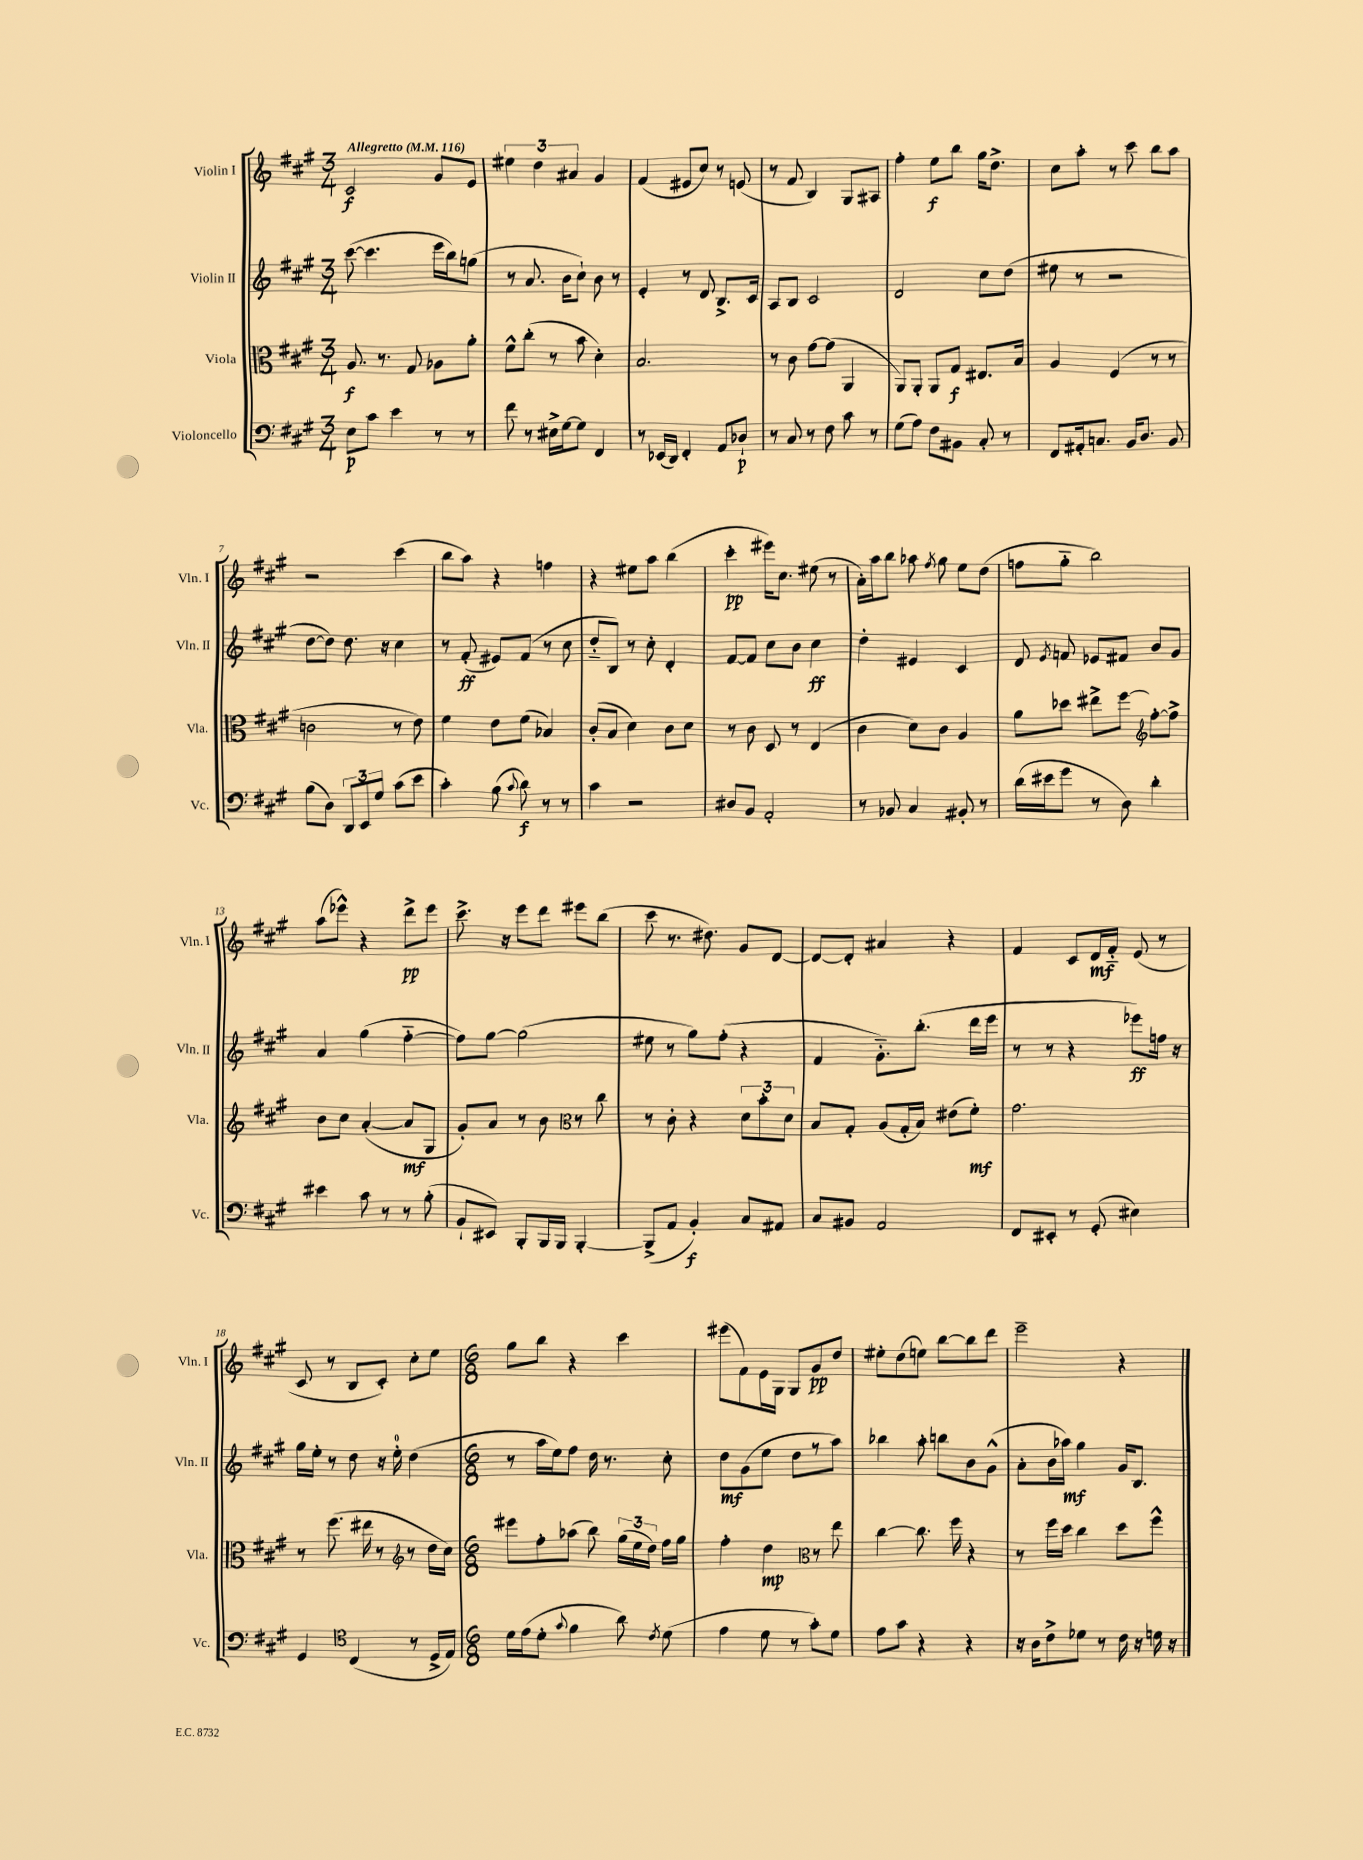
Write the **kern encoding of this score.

**kern	**dynam	**kern	**dynam	**kern	**dynam	**kern	**dynam
*part4	*part4	*part3	*part3	*part2	*part2	*part1	*part1
*staff4	*staff4	*staff3	*staff3	*staff2	*staff2	*staff1	*staff1
*I"Violoncello	*	*I"Viola	*	*I"Violin II	*	*I"Violin I	*
*I'Vc.	*	*I'Vla.	*	*I'Vln. II	*	*I'Vln. I	*
*clefF4	*	*clefC3	*	*clefG2	*	*clefG2	*
*k[f#c#g#]	*	*k[f#c#g#]	*	*k[f#c#g#]	*	*k[f#c#g#]	*
*M3/4	*	*M3/4	*	*M3/4	*	*M3/4	*
*MM116	*	*MM116	*	*MM116	*	*MM116	*
=1	=1	=1	=1	=1	=1	=1	=1
!	!	!	!	!	!	!LO:TX:a:B:t=Allegretto	!
8E\L	p	8.A/	f	([8ccc#\	.	2c#/	f
8c#\J	.	.	.	4.ccc#\]	.	.	.
.	.	8.r	.	.	.	.	.
4e\	.	.	.	.	.	.	.
.	.	8G#/	.	.	.	.	.
8r	.	8A-X\L	.	16eee\LL	.	8g#/L	.
.	.	.	.	16bb\J)	.	.	.
8r	.	8a'\J	.	(8ggn\J	.	8e/J	.
=2	=2	=2	=2	=2	=2	=2	=2
8f#\	.	8f#^^\L	.	8r	.	6ee#X\	.
8r	.	(8cc#'\J	.	8.a/	.	.	.
.	.	.	.	.	.	6dd\	.
16E#X^\LL	.	8r	.	.	.	.	.
[16G#\J	.	.	.	16b\KL	.	.	.
.	.	.	.	.	.	6a#X/	.
8G#\J]	.	8b\	.	8cc#`\J)	.	.	.
4FF#/	.	4d'\)	.	8b\	.	4g#/	.
.	.	.	.	8r	.	.	.
=3	=3	=3	=3	=3	=3	=3	=3
8r	.	2.B/	.	4e'/	.	(4f#/	.
(16EE-X/LL	.	.	.	.	.	.	.
16DD/JJ)	.	.	.	.	.	.	.
4FF#'/	.	.	.	8r	.	8e#X/L	.
.	.	.	.	8d/	.	8cc#/J)	.
8AA/L	.	.	.	8.B^/L	.	8r	.
8D-X`/J	p	.	.	.	.	(8en/	.
.	.	.	.	16c#/Jk	.	.	.
=4	=4	=4	=4	=4	=4	=4	=4
8r	.	8r	.	8A/L	.	8r	.
8C#/	.	8c#\	.	8B/J	.	8f#/	.
8r	.	[8g#\L	.	2c#/	.	4B/)	.
8F#\	.	(8g#\J]	.	.	.	.	.
8c#\	.	4AA/	.	.	.	8G#/L	.
8r	.	.	.	.	.	8A#X/J	.
=5	=5	=5	=5	=5	=5	=5	=5
(8G#\L	.	8AA/L)	.	2d/	.	4ff#'\	.
8A\J)	.	8AA'/J	.	.	.	.	.
8F#\L	.	8AA/L	.	.	.	8ee\L	f
8BB#X\J	.	8G#/J	f	.	.	8bb\J	.
8C#'/	.	8.E#X/L	.	8cc#\L	.	16gg#\KL	.
.	.	.	.	.	.	8.dd^\J	.
8r	.	.	.	(8dd\J	.	.	.
.	.	16B/Jk	.	.	.	.	.
=6	=6	=6	=6	=6	=6	=6	=6
8FF#/L	.	4A/	.	8ee#X\	.	8cc#\L	.
16AA#X'/k	.	.	.	8r	.	8aa'\J	.
8.Cn/J	.	.	.	.	.	.	.
.	.	(4F#/	.	2r	.	8r	.
16BB/KL	.	.	.	.	.	8ccc#\	.
8.D/J	.	.	.	.	.	.	.
.	.	8r	.	.	.	8bb\L	.
8BB/	.	8r	.	.	.	8aa\J	.
!!LO:LB:g=z
=7	=7	=7	=7	=7	=7	=7	=7
(8B\L	.	2cn\	.	[8dd\L	.	2r	.
8D\J)	.	.	.	8dd\J])	.	.	.
12DD/L	.	.	.	8.dd\	.	.	.
12EE/	.	.	.	.	.	.	.
12G#/J	.	.	.	.	.	.	.
.	.	.	.	16r	.	.	.
(8c#\L	.	8r	.	4cc#\	.	(4ccc#\	.
8e\J	.	8e\)	.	.	.	.	.
=8	=8	=8	=8	=8	=8	=8	=8
4c#'\)	.	4f#\	.	8r	.	8bb\L	.
.	.	.	.	(8f#'/	ff	8aa\J)	.
(8B\	.	8e\L	.	8e#X/L)	.	4r	.
8qqc#/	.	.	.	.	.	.	.
8d\)	f	(8f#\J	.	(8f#/J	.	.	.
8r	.	4B-X/)	.	8r	.	4ffn\	.
8r	.	.	.	8cc#\	.	.	.
=9	=9	=9	=9	=9	=9	=9	=9
4c#\	.	(8c#'/L	.	8dd/L	.	4r	.
.	.	8B/J	.	8B/J)	.	.	.
2r	.	4d\)	.	8r	.	8ee#X\L	.
.	.	.	.	8cc#'\	.	8aa\J	.
.	.	8c#\L	.	4d'/	.	(4bb\	.
.	.	8d\J	.	.	.	.	.
=10	=10	=10	=10	=10	=10	=10	=10
8D#X/L	.	8r	.	[8f#/L	.	4ccc#'\	pp
8BB/J	.	8c#\	.	8f#/J]	.	.	.
2AA'/	.	8D/	.	8cc#\L	.	16eee#X\KL)	.
.	.	.	.	.	.	8.cc#\J	.
.	.	8r	.	8b\J	.	.	.
.	.	(4E/	.	4cc#\	ff	(8ee#X\	.
.	.	.	.	.	.	8r	.
=11	=11	=11	=11	=11	=11	=11	=11
8r	.	4c#\	.	4dd'\	.	16a'\LL)	.
.	.	.	.	.	.	16aa\J	.
8BB-X/	.	.	.	.	.	8bb\J	.
4C#/	.	8d\L)	.	4e#X/	.	8aa-X\	.
.	.	.	.	.	.	8qff#/	.
.	.	8c#\J	.	.	.	8gg#\	.
8BB#X'/	.	4A/	.	4c#/	.	8ee\L	.
8r	.	.	.	.	.	(8dd\J	.
=12	=12	=12	=12	=12	=12	=12	=12
(16d\LL	.	8a\L	.	8d/	.	8ffn\L	.
16e#X\J	.	.	.	.	.	.	.
.	.	.	.	8qe/	.	.	.
8g#\J	.	8dd-X\J	.	8fn/	.	8gg#\J	.
8r	.	8ee#X^\L	.	8e-X/L	.	2bb\)	.
8D\)	.	[8ff#\J	.	8f#X/J	.	.	.
4d'\	.	8ff#'\L_	.	8b/L	.	.	.
.	.	8ff#^\J]	.	8g#/J	.	.	.
!!LO:LB:g=z
=13	=13	=13	=13	=13	=13	=13	=13
*	*	*clefG2	*	*	*	*	*
4e#X\	.	8b\L	.	4a/	.	(8aa\L	.
.	.	8cc#\J	.	.	.	8eee-X^^\J)	.
8c#\	.	([4a'/	.	(4gg#\	.	4r	.
8r	.	.	.	.	.	.	.
8r	.	8a/L]	mf	[4ff#\	.	8ddd^\L	pp
(8B'\	.	8G#/J	.	.	.	8eee-\J	.
=14	=14	=14	=14	=14	=14	=14	=14
8BB`/L	.	8g#'/L)	.	8ff#\L])	.	8.ccc#^\	.
8EE#X/J)	.	8a/J	.	[8gg#\J	.	.	.
.	.	.	.	.	.	16r	.
8BBB'/L	.	8r	.	(2gg#\]	.	8eee\L	.
16BBB/L	.	8b\	.	.	.	8ddd\J	.
16BBB/JJ	.	.	.	.	.	.	.
[4BBB'/	.	8r	.	.	.	8eee#X\L	.
.	.	8cc#\	.	.	.	(8bb\J	.
=15	=15	=15	=15	=15	=15	=15	=15
*	*	*clefC3	*	*	*	*	*
(8BBB^/L]	.	8r	.	8ee#X\	.	8ccc#\	.
8AA/J	.	8c#'\	.	8r	.	8.r	.
4BB'/)	f	4r	.	8gg#\L)	.	.	.
.	.	.	.	.	.	8.dd#X\)	.
.	.	.	.	(8ff#'\J	.	.	.
8C#/L	.	12d\L	.	4r	.	8g#/L	.
.	.	12b'\	.	.	.	.	.
8AA#X/J	.	.	.	.	.	[8d/J	.
.	.	12d\J	.	.	.	.	.
=16	=16	=16	=16	=16	=16	=16	=16
8C#/L	.	8B/L	.	4f#/	.	8d/L_	.
8BB#X/J	.	8G#'/J	.	.	.	8d'/J]	.
2AA/	.	(8A/L	.	8.g#\L)	.	4a#X/	.
.	.	16G#'/L	.	.	.	.	.
.	.	16B/JJ)	.	(8.bb'\J	.	.	.
.	.	(8e#X\L	.	.	.	4r	.
.	.	8f#'\J)	mf	16ddd\LL	.	.	.
.	.	.	.	16eee\JJ	.	.	.
=17	=17	=17	=17	=17	=17	=17	=17
8FF#/L	.	2.g#\	.	8r	.	4f#/	.
8EE#X'/J	.	.	.	8r	.	.	.
8r	.	.	.	4r	.	8c#/L	.
(8GG#'/	.	.	.	.	.	16d/L	mf
.	.	.	.	.	.	16f#/JJ	.
4E#X\)	.	.	.	8eee-X\L)	ff	(8e/	.
.	.	.	.	16ffn\Jk	.	8r	.
.	.	.	.	16r	.	.	.
!!LO:LB:g=z
=18	=18	=18	=18	=18	=18	=18	=18
4GG#/	.	8r	.	16gg#\LL	.	8c#/	.
.	.	.	.	16ee'\JJ	.	.	.
.	.	(8.ff#\	.	8r	.	8r	.
*clefC4	*	*	*	*	*	*	*
(4C#/	.	.	.	8dd\	.	8B/L	.
.	.	16ee#X\	.	.	.	.	.
.	.	8r	.	16r	.	8c#'/J)	.
.	.	.	.	16ee'\	.	.	.
8r	.	8r	.	(4dd\	.	8cc#'\L	.
16D^/LL	.	16dd\LL	.	.	.	8ee\J	.
16E/JJ)	.	16cc#\JJ)	.	.	.	.	.
=19	=19	=19	=19	=19	=19	=19	=19
*	*	*clefG2	*	*	*	*	*
*M6/8	*	*M6/8	*	*M6/8	*	*M6/8	*
16d\LL	.	8eee#X\L	.	8r	.	8gg#\L	.
(16e\J	.	.	.	.	.	.	.
8d'\J	.	8ff#'\	.	16aa\LL	.	8bb\J	.
.	.	.	.	16ee\J)	.	.	.
8qqg#/	.	.	.	.	.	.	.
4f#\	.	(8aa-X\J	.	8ff#\J	.	4r	.
.	.	8bb\)	.	16dd\	.	.	.
.	.	.	.	8.r	.	.	.
8a\)	.	(24gg#\LL	.	.	.	4ccc#\	.
.	.	24ee\	.	.	.	.	.
.	.	24dd\JJ)	.	.	.	.	.
8qc#/	.	.	.	.	.	.	.
(8d\	.	16ff#\LL	.	8cc#'\	.	.	.
.	.	16gg#\JJ	.	.	.	.	.
=20	=20	=20	=20	=20	=20	=20	=20
4e\	.	4ff#'\	.	8dd\L	mf	(8eee#X\L	.
.	.	.	.	(8g#\	.	8f#\)	.
8d\	.	4dd\	mp	8ee\J	.	16e\L	.
.	.	.	.	.	.	16G#\JJ	.
8r	.	.	.	8dd\L	.	8G#/L	.
8g#'\L)	.	8r	.	8r	.	8g#/	pp
8d\J	.	8ee\	.	8aa\J)	.	8dd/J	.
=21	=21	=21	=21	=21	=21	=21	=21
*	*	*clefC3	*	*	*	*	*
8e\L	.	[4cc#\	.	4bb-X\	.	8ee#X'\L	.
8g#\J	.	.	.	.	.	(8dd\	.
4r	.	8.cc#\]	.	8aa'\	.	8een\J)	.
.	.	.	.	8bbn\L	.	[8bb\L	.
.	.	16ff#\	.	.	.	.	.
4r	.	4r	.	8b\	.	8bb\]	.
.	.	.	.	(8g#^^\J	.	8ddd\J	.
=22	=22	=22	=22	=22	=22	=22	=22
16r	.	8r	.	8a'\L	.	2eee~\	.
16A\KL	.	.	.	.	.	.	.
8c#^\	.	16ff#\LL	.	16b\L	.	.	.
.	.	16dd\JJ	.	16aa-X\JJ)	mf	.	.
8d-X\J	.	4cc#\	.	4gg#\	.	.	.
8r	.	.	.	.	.	.	.
16c#\	.	8dd\L	.	16g#/KL	.	4r	.
16r	.	.	.	8.B/J	.	.	.
16dn\	.	8ff#^^\J	.	.	.	.	.
16r	.	.	.	.	.	.	.
==	==	==	==	==	==	==	==
*-	*-	*-	*-	*-	*-	*-	*-
